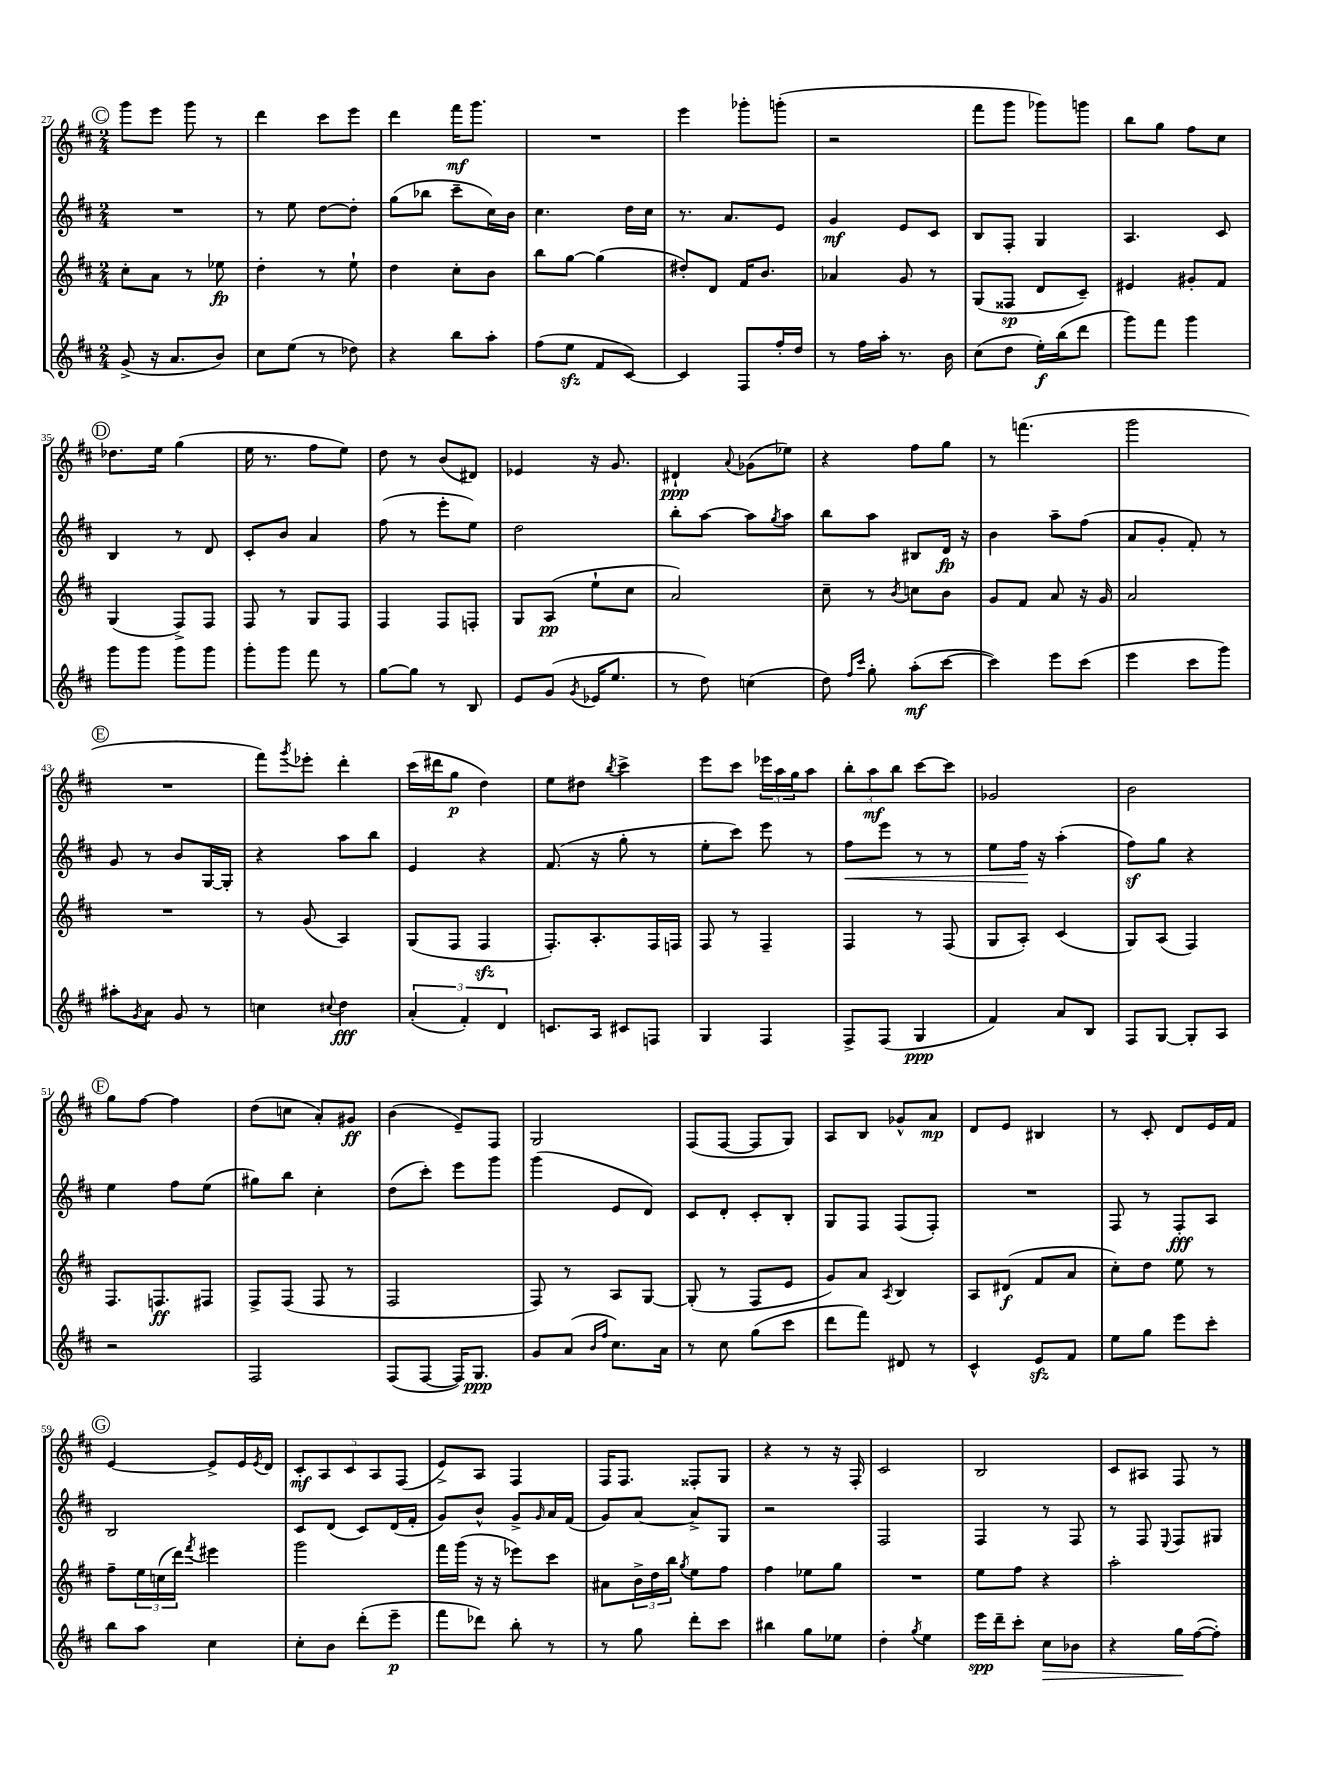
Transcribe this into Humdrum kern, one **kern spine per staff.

**kern	**kern	**kern	**kern
*staff4	*staff3	*staff2	*staff1
*clefG2	*clefG2	*clefG2	*clefG2
*k[f#c#]	*k[f#c#]	*k[f#c#]	*k[f#c#]
*M2/4	*M2/4	*M2/4	*M2/4
(8g^	8cc#'	2r	8ggg
16r	8a	.	8eee
8.a	.	.	.
.	8r	.	8ggg
8b)	8ee-	.	8r
=	=	=	=
8cc#	4dd'	8r	4ddd
(8ee	.	8ee	.
8r	8r	[8dd	8ccc#
8dd-)	8ee`	8dd']	8eee
=	=	=	=
4r	4dd	(8gg	4ddd
.	.	8bb-	.
8bb	8cc#'	8ccc#~	16fff#
.	.	.	8.ggg
8aa'	8b	16cc#)	.
.	.	16b	.
=	=	=	=
(8ff#	8bb	4.cc#	2r
8ee	[8gg	.	.
8f#	(4gg]	.	.
[8c#)	.	16dd	.
.	.	16cc#	.
=	=	=	=
4c#]	8dd#')	8.r	4eee
.	8d	.	.
.	.	8.a	.
8F#	16f#	.	8ggg-'
.	8.b	.	.
16ff#'	.	8e	(8ggg'
16dd	.	.	.
=	=	=	=
8r	4a-	4g	2r
16ff#	.	.	.
16aa'	.	.	.
8.r	8g	8e	.
.	8r	8c#	.
16b	.	.	.
=	=	=	=
(8cc#	(8G	8B	8fff#
8dd	8F##	8F#'	8ggg
16ee')	8d	4G	8ggg-)
(16bb	.	.	.
8ddd	8c#~)	.	8ggg
=	=	=	=
8ggg)	4e#	4.A	8bb
8fff#	.	.	8gg
4ggg	8g#'	.	8ff#
.	8f#	8c#	8cc#
=	=	=	=
8ggg	(4G	4B	8.dd-
8ggg	.	.	.
.	.	.	16ee
8ggg	8F#^)	8r	(4gg
8ggg	8F#	8d	.
=	=	=	=
8ggg'	8F#	8c#'	16ee
.	.	.	8.r
8ggg	8r	8b	.
8fff#	8G	4a	8ff#
8r	8F#	.	8ee)
=	=	=	=
[8gg	4F#	(8ff#	8dd
8gg]	.	8r	8r
8r	8F#	8eee'	(8b
8B	8F'	8ee)	8d#)
=	=	=	=
8e	8G	2dd	4e-
(8g	(8A	.	.
8qg	.	.	.
16e-	8ee`	.	16r
8.ee	.	.	8.g
.	8cc#	.	.
=	=	=	=
8r	2a)	8bb'	4d#`
8dd)	.	[8aa	.
.	.	.	8qqa
(4cc	.	8aa]	(8g-
.	.	8qgg	.
.	.	8aa	8ee-)
=	=	=	=
8dd)	8cc#~	8bb	4r
16qqff#	.	.	.
16qqccc#	.	.	.
8gg'	8r	8aa	.
.	8qb	.	.
(8aa'	8cc	8B#	8ff#
[8ccc#	8b	16d	8gg
.	.	16r	.
=	=	=	=
4ccc#])	8g	4b	8r
.	8f#	.	(4.fff
8eee	8a	8aa~	.
(8ccc#	16r	(8ff#	.
.	16g	.	.
=	=	=	=
4eee	2a	8a	2ggg
.	.	8g'	.
8ccc#	.	8f#')	.
8ggg)	.	8r	.
=	=	=	=
8aa#'	2r	8g	2r
8qg	.	.	.
8a	.	8r	.
8g	.	8b	.
8r	.	[16G	.
.	.	16G']	.
=	=	=	=
4cc	8r	4r	8fff#)
.	.	.	8qggg
.	(8g	.	8eee-'
8qqcc#	.	.	.
4dd	4A)	8aa	4ddd'
.	.	8bb	.
=	=	=	=
(6a'	(8G	4e	(16ccc#
.	.	.	16ddd#
.	8F#	.	8gg
6f#')	.	.	.
.	4F#	4r	4dd)
6d	.	.	.
=	=	=	=
8.c	8.F#')	(8.f#	8ee
.	.	.	8dd#
16A	8.A'	16r	.
.	.	.	8qbb
8c#	.	8gg'	4ccc#^
8F	16F#	8r	.
.	16F	.	.
=	=	=	=
4G	8F#	8ee'	8eee
.	8r	8ccc#)	8ccc#
4F#	4F#~	8eee	24eee-
.	.	.	24aa
.	.	.	24gg
.	.	8r	8aa
=	=	=	=
8F#^	4F#	8ff#	12bb'
.	.	.	12aa
(8F#	.	8eee	.
.	.	.	12bb
4G	8r	8r	[8ccc#
.	(8F#	8r	8ccc#]
=	=	=	=
4f#)	8G	8ee	2g-
.	8A')	16ff#	.
.	.	16r	.
8a	(4c#	(4aa'	.
8B	.	.	.
=	=	=	=
8F#	8G)	8ff#)	2b
[8G	(8A	8gg	.
8G']	4F#)	4r	.
8A	.	.	.
=	=	=	=
2r	8.F#	4ee	8gg
.	.	.	[8ff#
.	8.F	.	.
.	.	8ff#	4ff#]
.	8F#	(8ee	.
=	=	=	=
2F#	8F#^	8gg#)	(8dd
.	(8F#	8bb	8cc
.	8F#	4cc#'	8a')
.	8r	.	8g#
=	=	=	=
(8F#	2F#	(8dd	(4b
[8F#	.	8ccc#')	.
16F#])	.	8eee	8e~)
8.G	.	.	.
.	.	8ggg	8F#
=	=	=	=
8g	8F#)	(4ggg	2G
(8a	8r	.	.
16qqb	.	.	.
16qqff#	.	.	.
8.cc#)	8A	8e	.
.	[8G	8d)	.
16a	.	.	.
=	=	=	=
8r	(8G']	8c#	(8F#
8cc#	8r	8d'	[8F#
(8gg	8F#	8c#'	8F#]
8ccc#	8e	8B'	8G)
=	=	=	=
8ddd	8g)	8G	8A
8fff#)	8a	8F#	8B
.	8qA	.	.
8d#	4B	(8F#	8g-^^
8r	.	8F#')	8a
=	=	=	=
4c#^^	8A	2r	8d
.	(8d#	.	8e
8e	8f#	.	4B#
8f#	8a	.	.
=	=	=	=
8ee	8cc#')	8F#	8r
8gg	8dd	8r	8c#'
8eee	8ee	8F#'	8d
8ccc#'	8r	8A	16e
.	.	.	16f#
=	=	=	=
8bb	8ff#~	2B	[4e
8aa	24ee	.	.
.	(24cc	.	.
.	24ddd)	.	.
.	8qfff#	.	.
4cc#	4eee#	.	8e^]
.	.	.	16e
.	.	.	8qe
.	.	.	16d
=	=	=	=
8cc#'	2ggg	8c#	10c#'
.	.	.	10A
8b	.	(8d	.
.	.	.	10c#
(8ddd'	.	8c#)	.
.	.	.	10A
8eee~	.	(16d	.
.	.	.	(10F#
.	.	16f#'	.
=	=	=	=
8fff#	16fff#	8g)	8e^)
.	(16ggg	.	.
8ddd-)	16r	8b^^	8A
.	16r	.	.
8bb'	8eee-)	8g^	4F#
.	.	16qqg	.
8r	8ccc#	16a	.
.	.	(16f#	.
=	=	=	=
8r	8a#	8g)	16F#
.	.	.	8.F#
8gg	24b^	[8a	.
.	24dd	.	.
.	24bb	.	.
.	8qgg	.	.
8ddd'	8ee	8a^]	8F##'
8ccc#	8ff#	8G	8G
=	=	=	=
4bb#	4ff#	2r	4r
8gg	8ee-	.	8r
8ee-	8gg	.	16r
.	.	.	16F#'
=	=	=	=
4dd'	2r	2F#	2c#
8qgg	.	.	.
4ee	.	.	.
=	=	=	=
16eee	8ee	4F#	2B
16ddd~	.	.	.
8ccc#'	8ff#	.	.
8cc#	4r	8r	.
8b-	.	8F#	.
=	=	=	=
4r	2aa'	8r	8c#
.	.	8F#	8A#
.	.	8qqE	.
16gg	.	8F#	8F#
([16ff#	.	.	.
8ff#'])	.	8G#	8r
==	==	==	==
*-	*-	*-	*-
